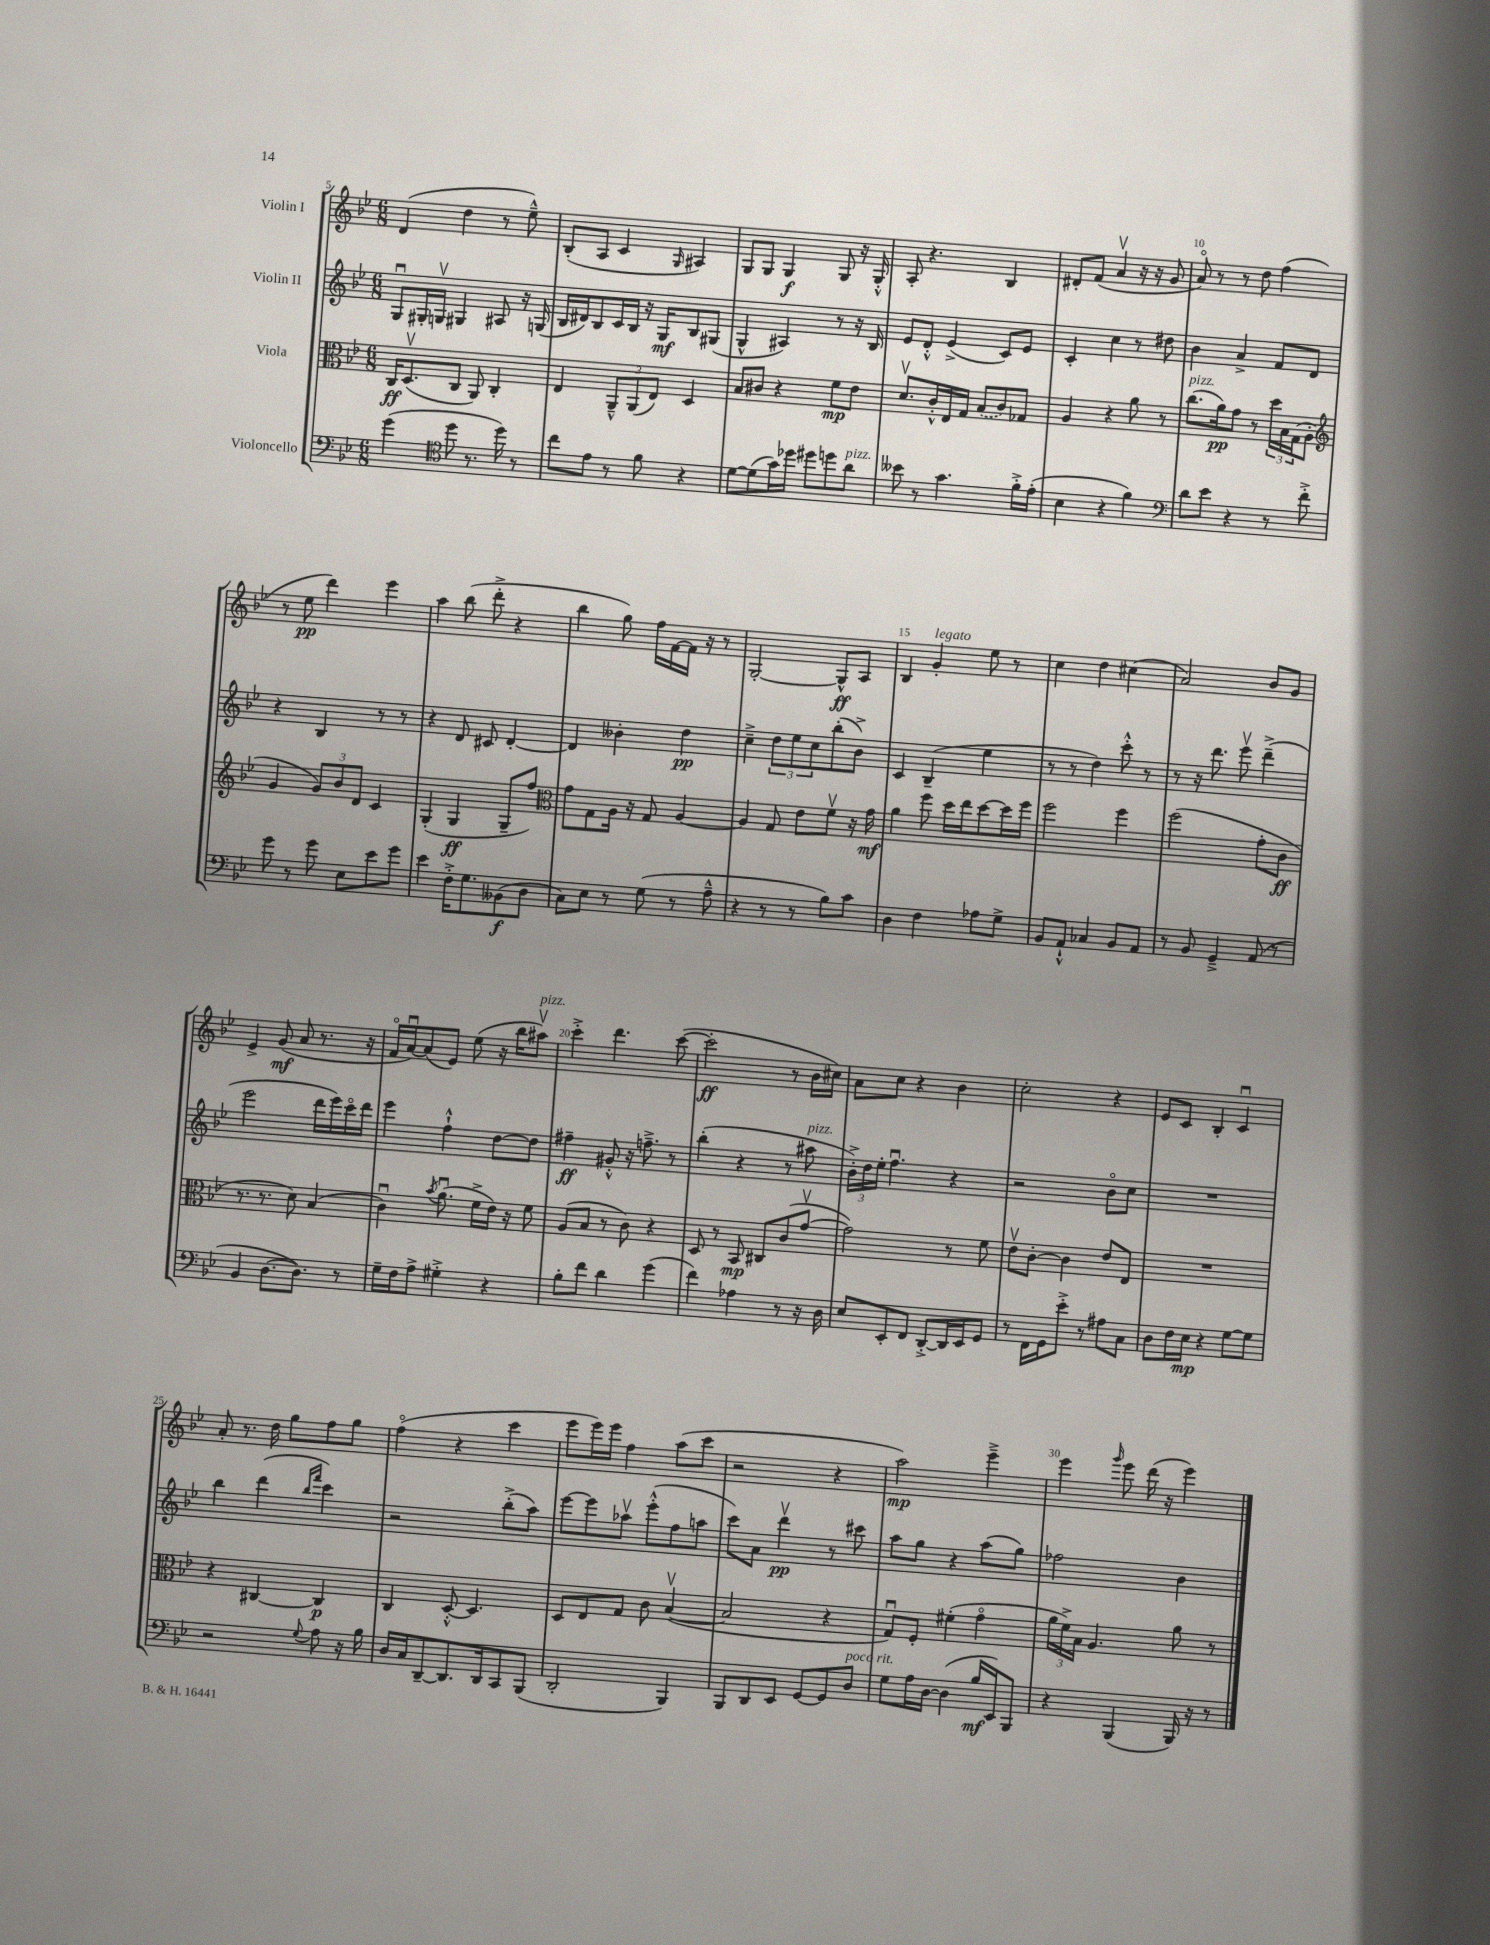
<<
\new StaffGroup <<
\new Staff = "s0" \with { instrumentName = "Violin I" } {
    \clef treble \key bes \major \numericTimeSignature \time 6/8
    d'4( d''4 r8 ees''8---^) |
    bes8-.( a8 c'4 \grace { g16 } ais4) |
    g8 g8 g4\f g8 r16 g16-.-^ |
    a8-. r4. bes4 |
    dis'8-. f'8( a'4\upbow r16 r16 g'8 |
    a'8\flageolet) r8 r8 d''8 f''4( |
    r8 ees''8\pp d'''4) ees'''4 |
    a''4 bes''8( d'''8-.-> r4 |
    bes''4 g''8) f''16 f'16~ f'16 r16 r8 |
    g2~-. g8-^\ff a8 |
    bes4 g'4-.^\markup { \italic "legato" } ees''8 r8 |
    c''4 d''4 cis''4( |
    a'2) bes'8 g'8 |
    ees'4-> g'8\mf( a'8 r8. r16 |
    f'16\flageolet a'16~\downbow) a'8( ees'8) ees''8( r16 bes''16 ais''8\upbow^\markup { \italic "pizz." }) |
    c'''4-.-> d'''4. c'''8~( |
    c'''2-.\ff r8 bes'16 cis''16) |
    a'8 c''8 r4 bes'4 |
    c''2-. r4 |
    ees'8 c'8 bes4-. c'4\downbow |
    a'8-. r8. d''16 g''8 f''8 g''8 |
    f''4\flageolet( r4 c'''4 |
    ees'''8 ees'''16) ees'''16 f''4 a''8( c'''8 |
    r2 r4 |
    a''2\mp) ees'''4---> |
    ees'''4 \grace { g'''16 } ees'''8 d'''16( r16 ees'''4) \bar "|." |
}
\new Staff = "s1" \with { instrumentName = "Violin II" } {
    \clef treble \key bes \major \numericTimeSignature \time 6/8
    g8\downbow gis16-. g16\upbow gis4 ais8 r16 g16( |
    bes16 dis'16) bes8 c'16 bes16 r16 g16\mf bes8 gis8( |
    g4-^ ais4) r8 r16 bes16 |
    ees'8 d'8-.-^ ees'4->( c'8) ees'8 |
    c'4-. c''4 r8 dis''8 |
    bes'4 a'4-> f'8 d'8 |
    r4 bes4 r8 r8 |
    r4 d'8 cis'8 d'4~-. |
    d'4 beses'4-. d''4\pp |
    c''4---> \tuplet 3/2 { d''8 ees''8 c''8 } bes''8-.( bes'8->) |
    c'4 bes4--( ees''4 |
    r8 r8 d''4) c'''8-.-^ r8 |
    r8 r16 d'''8. ees'''8\upbow d'''4--->( |
    ees'''2 d'''16 ees'''16) c'''16\flageolet d'''16 |
    ees'''4 f''4-!-^ d''8~ d''8 |
    fis''4--\ff gis'8-.-^ r16 f''8.---> r8 |
    bes''4-.( r4 r8 ais''8^\markup { \italic "pizz." } |
    \tuplet 3/2 { bes'16-.->) d''16 ees''16-. } f''4.\downbow r4 |
    r2 bes'8\flageolet c''8 |
    R2. |
    bes''4 d'''4( \grace { bes''16 f'''16 } c'''4) |
    r2 bes''8-.->( a''8) |
    ees'''8~ ees'''8 aes''8\upbow ees'''8-.-^( f''8 a''8 |
    c'''8) a'8 d'''4\upbow\pp r8 cis'''8 |
    a''8 g''8 r4 a''8( g''8) |
    fes''2 bes'4 \bar "|." |
}
\new Staff = "s2" \with { instrumentName = "Viola" } {
    \clef alto \key bes \major \numericTimeSignature \time 6/8
    c16\ff d8.\upbow( c8 a,8) c4-. |
    ees4 \tuplet 3/2 { a,8---^ a,8( ees8) } d4 |
    bes8 cis'8 r4 f'8\mp ees'8 |
    d'8.\upbow c'16-.-^ ees16 g16 \once \slurDashed bes8( c'8) ges8 |
    a4 r4 a'8 r8 |
    c''8.^\markup { \italic "pizz." }( a'16\pp) g'8 r8 \tuplet 3/2 { d''16 bes16 g16( } a8-. |
    \clef treble g'4 \tuplet 3/2 { g'8) bes'8 d'8 } c'4 |
    g4-.( g4\ff g8-- f''8) |
    \clef alto g'8 g8 a16 r16 g8 a4~ |
    a4 g8 ees'8 f'8\upbow r16 g'16\mf |
    a'4 f''8 d''16 ees''16 d''8~ d''16 f''16 |
    f''2 f''4 |
    f''2( g'8-. c'8\ff |
    r8. r8. d'8) bes4( |
    c'4\downbow) \acciaccatura { bes'8 } a'8.\downbow( f'16-> ees'16) r16 f'8 |
    a8( bes8 r8 c'8) r4 |
    d8 r8 bes,8\mp cis8 c'8( g'8~\upbow |
    g'2) r8 f'8 |
    ees'8\upbow c'8~-. c'4 ees'8 ees8 |
    R2. |
    r4 cis4~ cis4\p |
    c4 d8~-.-^ d4. |
    d8 ees8 g8 c'8 bes4~\upbow( |
    bes2 r4 |
    g8\downbow) f8-. fis'4-.( g'4\flageolet |
    \tuplet 3/2 { a'16 f'16->) bes16 } a4. a'8 r8 \bar "|." |
}
\new Staff = "s3" \with { instrumentName = "Violoncello" } {
    \clef bass \key bes \major \numericTimeSignature \time 6/8
    g'4( \clef tenor d''8 r8. d''16) r8 |
    c''8 ees'8 r8 f'8 r4 |
    d'8~ d'8( g'16) des''16 dis''8 d''8 a'8^\markup { \italic "pizz." } |
    beses'8 r8 g'4. f'16-.-> ees'16-.( |
    bes4 r4 f'4) |
    \clef bass d'8 ees'8 r4 r8 f'8-.-> |
    g'8 r8 g'8 ees8 ees'8 g'8 |
    ees'4 f16-.-> g8. beses,8\f( d8 |
    c8) ees8 r8 g8( r8 a8---^ |
    r4 r8 r8 bes8) c'8 |
    d4 f4 aes8 g8-> |
    bes,8 a,8-!-^ ces4 bes,8 a,8 |
    r8 bes,8 g,4---> a,8( r8 |
    bes,4 d8.~ d8.) r8 |
    g16-- f16 a8-> gis4-.-> r4 |
    bes8-. f'8 d'4 g'4( |
    f'4) aes4 r8 r16 d16 |
    ees8 ees,8-. f,8 d,8~-.-> d,16 ees,16 g,8 |
    r8 f,16 g,16 ees'8-.-> r8 ais8 c8 |
    d8 f16 ees16\mp r4 g8~ g8 |
    r2 \appoggiatura { g8 } a8 r16 bes16 |
    d16 c16 d,8~-- d,8. d,16 c,8 bes,,8( |
    d,2-. bes,,4) |
    bes,,8 d,8 ees,8 g,8~ g,8 d8^\markup { \italic "poco rit." } |
    g8 a16 d16~ d4( bes16\mf ees,16) bes,,8 |
    r4 bes,,4( bes,,16) r16 r8 \bar "|." |
}
>>
>>
\layout { \context { \Score currentBarNumber = #5 \override BarNumber.break-visibility = ##(#f #t #t) barNumberVisibility = #(every-nth-bar-number-visible 5) } }
